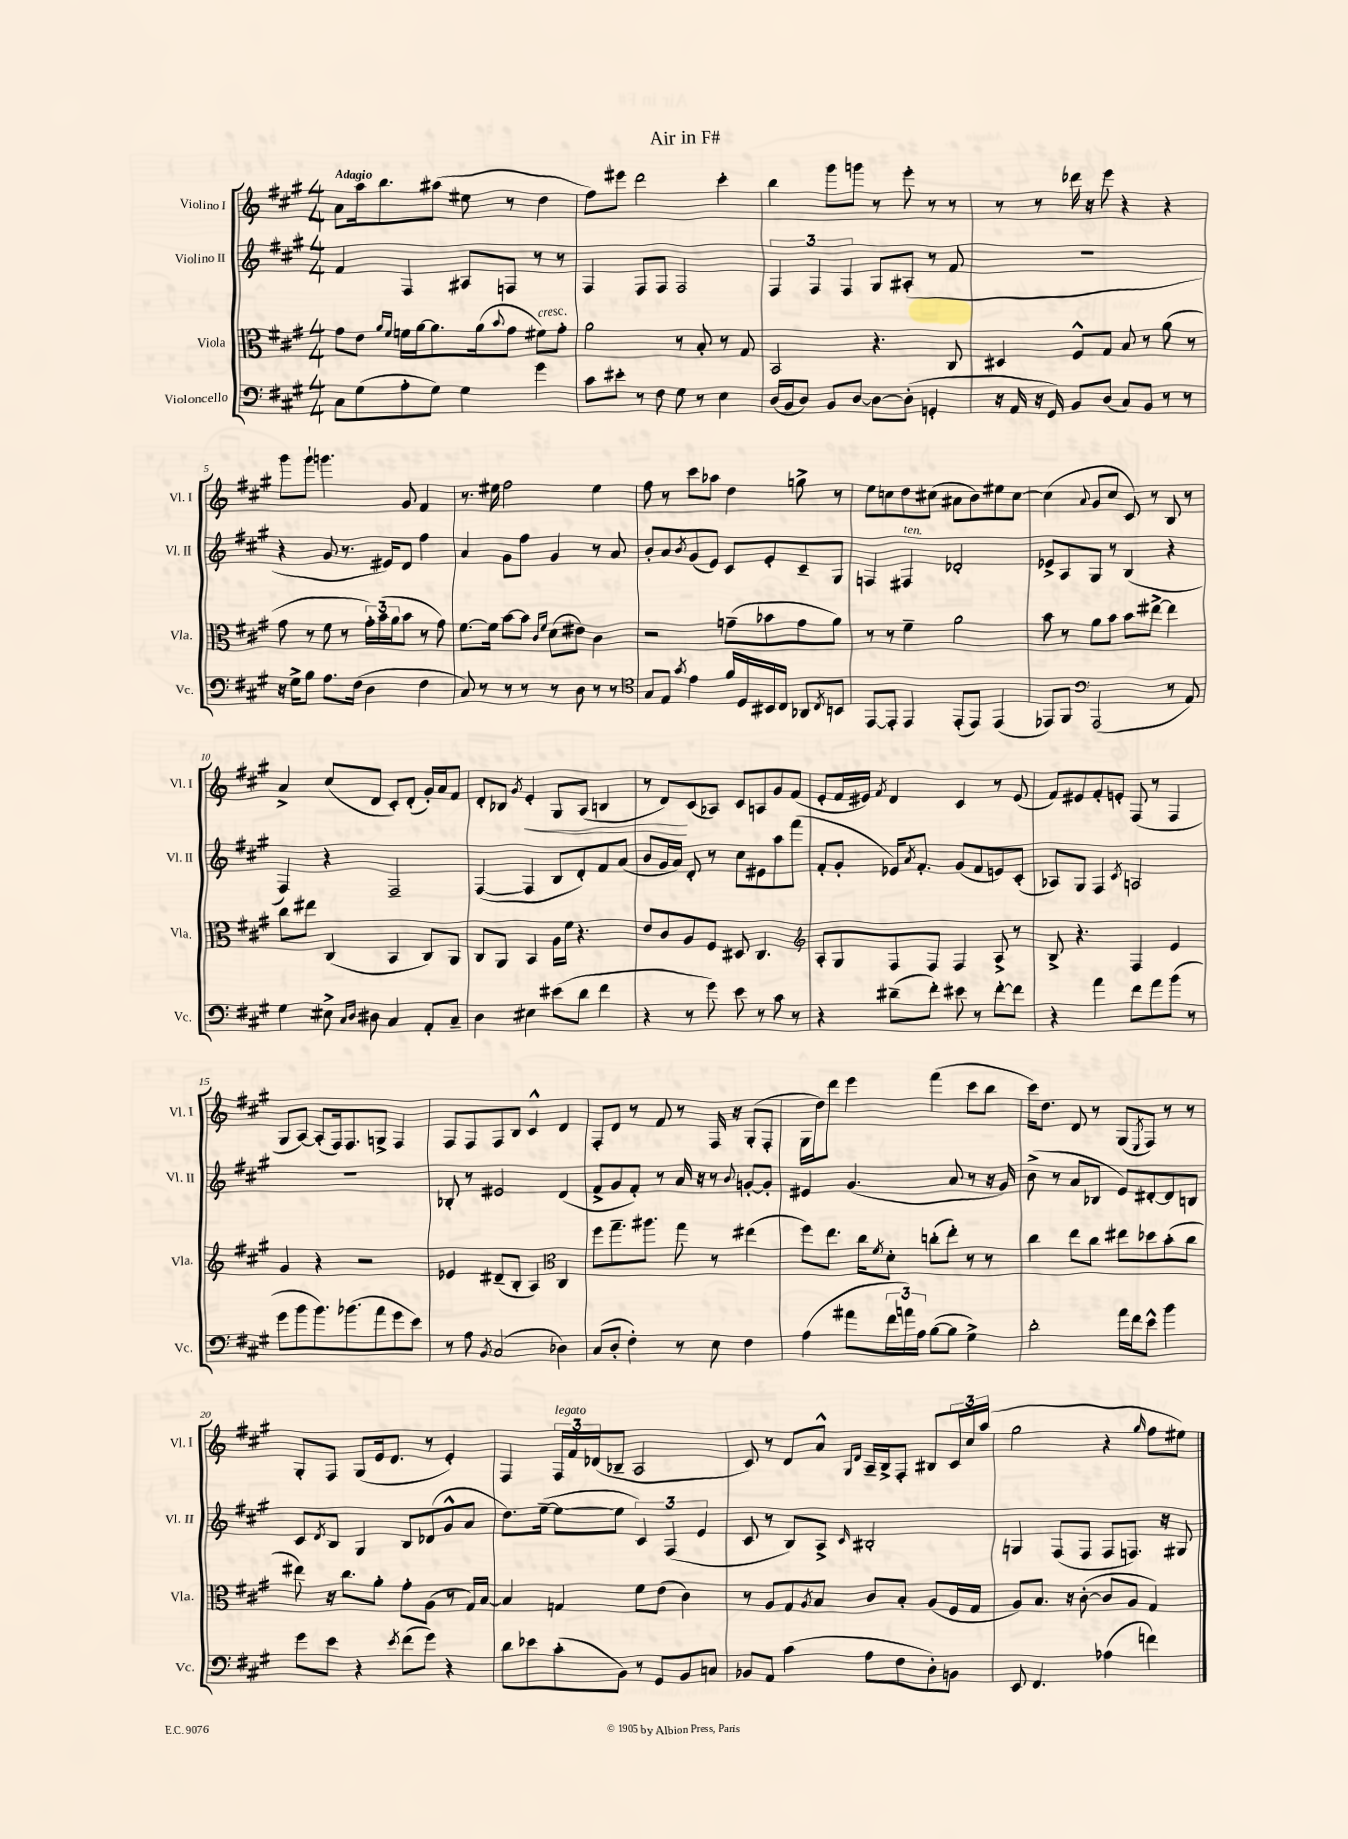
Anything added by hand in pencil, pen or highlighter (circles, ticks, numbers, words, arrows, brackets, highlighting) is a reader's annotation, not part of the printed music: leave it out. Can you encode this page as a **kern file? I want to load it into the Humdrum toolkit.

**kern	**kern	**kern	**kern	**dynam
*part4	*part3	*part2	*part1	*part1
*staff4	*staff3	*staff2	*staff1	*staff1
*I"Violoncello	*I"Viola	*I"Violino II	*I"Violino I	*
*I'Vc.	*I'Vla.	*I'Vl. II	*I'Vl. I	*
*clefF4	*clefC3	*clefG2	*clefG2	*
*k[f#c#g#]	*k[f#c#g#]	*k[f#c#g#]	*k[f#c#g#]	*
*M4/4	*M4/4	*M4/4	*M4/4	*
=1	=1	=1	=1	=1
!	!	!	!LO:TX:a:B:t=Adagio	!
8C#\L	8g#\L	4f#/	8a\L	.
(8G#\	8e\J	.	16aa\k	.
.	.	.	8.bb\	.
.	16qqa/LL	.	.	.
.	16qqf#/JJ	.	.	.
8A'\	16fn\LL	4F#/	.	.
.	[16a\J	.	.	.
8G#\J)	8.a\]	.	(8aa#X\J	.
4G#\	.	8A#X/L	8ee#X\	.
.	(16a\k	.	.	.
.	8qqb/	.	.	.
.	8g#\J	8Fn/J	8r	.
!	!LO:TX:a:i:t=cresc.	!	!	!
4g#\	8f#X\L)	8r	4dd\	.
.	8g#'\J	8r	.	.
=2	=2	=2	=2	=2
8c#\L	2a\	4F#/	8ff#\L)	.
8e#X'\J	.	.	8eee#X\J	.
8r	.	8F#/L	2ddd\	.
8F#\	.	8F#/J	.	.
8G#\	8r	2F#/	.	.
8r	8B'/	.	.	.
4E\	8r	.	4ccc#'\	.
.	8G#/	.	.	.
=3	=3	=3	=3	=3
(16D/LL	2BB/	6F#/	4bb\	.
16BB/J	.	.	.	.
8D/J)	.	.	.	.
.	.	6F#/	.	.
8BB/L	.	.	8ggg#\L	.
.	.	6F#/	.	.
[8D/J	.	.	8gggn\J	.
8D\L_	4.r	8G#/L	8r	.
(8D'\J]	.	(8A#X'/J	8eee'\	.
4GGn'/	.	8r	8r	.
.	8C#/	8f#/	8r	.
=4	=4	=4	=4	=4
16r	4D#X/	1r	8r	.
16AA/	.	.	.	.
16r	.	.	8r	.
16GG#/)	.	.	.	.
8BB/L	8F#^^/L	.	16ddd-X\	.
.	.	.	16r	.
(8D/J	8G#/J	.	8eee\	.
8C#/L)	8B/	.	4r	.
8BB/J	8r	.	.	.
8r	(8a\	.	4r	.
8r	8r	.	.	.
!!LO:LB:g=z
=5	=5	=5	=5	=5
16r	8g#\	4r	8ggg#\L	.
16G#^\KL	.	.	.	.
8B\J	8r	.	8ggg#`\J	.
8.A\L	8f#\	8g#/	4.gggn\	.
.	8r	8.r	.	.
(16F#\Jk	.	.	.	.
4D\	24g#'\LL)	.	.	.
.	(24b\	.	.	.
.	.	16e#X/KL)	.	.
.	24a\J	.	.	.
.	8b\J	8d/J	8g#/	.
4F#\	8r	4ff#\	4f#/	.
.	8g#\)	.	.	.
=6	=6	=6	=6	=6
8C#/)	[8.f#\L	4a/	8.r	.
8r	.	.	.	.
.	16f#\Jk]	.	16ee#X\	.
8r	[8b\L	8g#\L	2ff#\	.
8r	8b\J]	8ff#\J	.	.
.	16qqc#/LL	.	.	.
.	16qqf#/JJ	.	.	.
8r	(8d\L	4g#/	.	.
8D\	8e#X\J)	.	.	.
8r	4c#\	8r	4ee#\	.
8r	.	8a/	.	.
=7	=7	=7	=7	=7
*clefC4	*	*	*	*
8G#/L	2r	8b'/L	8ff#\	.
8E/J	.	8a/	8r	.
8qg#/	.	8qb/	.	.
4e\	.	(8g#/	8ccc#\L	.
.	.	8e/J)	8aa-X\J	.
16f#/LL	(8gn~\L	8c#/L	4dd\	.
16D/	.	.	.	.
16BB#X/	8b-X\	8e'/	.	.
16C#/JJ	.	.	.	.
8AA-X/L	8g\	8c#~/	8ggn^\	.
8qC#/	.	.	.	.
8BBn/J	8a\J)	8G#/J	8r	.
=8	=8	=8	=8	=8
[8EE/L	8r	4Fn/	8ee\L	.
8EE'/J]	8r	.	8ccn\	.
!	!	!LO:TX:a:i:t=ten.	!	!
4EE/	4f#~\	4F#X/	8dd\	.
.	.	.	(8cc#X\J	.
(8EE'/L	2a\	2d-X'/	8a#X\L	.
8EE/J)	.	.	8b\)	.
(4EE/	.	.	8ee#X\	.
.	.	.	[8cc#\J	.
=9	=9	=9	=9	=9
8EE-X/L)	8b\	8e-X^/L	(4cc#\]	.
8FF#/J	8r	8A/	.	.
*clefF4	*	*	*	*
.	.	.	8qqa/	.
(2AAA/	8a\L	8G#/J	8g#/L	.
.	8b\J	8r	8cc#/J	.
.	8b\L	(4B/	8c#/)	.
.	[8ee#X^\J	.	8r	.
8r	4ee#\]	4r	8B/	.
8AA/)	.	.	8r	.
!!LO:LB:g=z
=10	=10	=10	=10	=10
4G#\	8cc#\L	4F#/)	4a^/	.
.	8ee#X\J	.	.	.
8E#X^\	(4C#/	4r	(8cc#/L	.
16qqC#/LL	.	.	.	.
16qqD/JJ	.	.	.	.
8D#X\	.	.	8d/J	.
4C#/	4BB/	2F#~/	8c#'/L)	.
.	.	.	(8d'/J	.
8AA'/L	8C#/L)	.	16g#'/LL)	.
.	.	.	16a/J	.
8C#~/J	8AA/J	.	8f#/J	.
=11	=11	=11	=11	=11
4D\	8C#/L	([4F#/	8d'/L	.
.	8AA/J	.	8B-X/J	.
.	.	.	8qg#/	.
!	!	!	!	!LO:HP:b
4E#X\	4BB/	4F#/]	4e'/	<
(8e#X\L	16A\LL	8B/L	8G#/L	.
.	16f#\JJ	.	.	.
8d\J	4.r	8d'/)	(8A/J	.
4f#\	.	8f#/	4Bn/	.
.	.	(8a/J	.	.
=12	=12	=12	=12	=12
4r	8e/L	8b/L	8r	.
.	8c#/	16g#/L	8d/L)	.
.	.	16a/JJ)	.	.
8r	8A/	8d'/	(8c#/	[
8g#\)	8F#/J	8r	8A-X/J)	.
8e\	8D#X/	8cc#\L	8c#/L	.
8r	4.C#/	8e#X\	8An/	.
8c#\	.	8aa\	8g#/	.
8r	.	(8fff#\J	(8f#/J	.
=13	=13	=13	=13	=13
*	*clefG2	*	*	*
4r	8A'/L	8f#'/L	8e'/L	.
.	8G#/	8g#'/J	16f#/L	.
.	.	.	16e#X/JJ)	.
.	.	.	8qf#/	.
(8d#X~\L	8F#/	16e-X/KL)	4d/	.
.	.	8qa/	.	.
.	.	8.f#'/J	.	.
8f#'\J)	8F#/J	.	.	.
8e#X\	4F#/	(8g#/L	4c#/	.
8r	.	8f#/	.	.
[8f#'\L	8A^/	8en/)	8r	.
8f#\J]	8r	(8c#'/J	(8e#/	.
=14	=14	=14	=14	=14
4r	8B^/	8A-X/L)	8f#/L)	.
.	4.r	8G#/J	8e#X/	.
4a\	.	4F#/	8f#'/	.
.	.	.	8en'/J	.
.	.	8qc#/	.	.
8f#\L	4F#/	2An/	(8F#/	.
8a\	.	.	8r	.
(8b\J	4e/	.	4F#/	.
8r	.	.	.	.
!!LO:LB:g=z
=15	=15	=15	=15	=15
8g#\L	4g#/	1r	8G#/L	.
8b\	.	.	[8A/J)	.
8.b\)	4r	.	(8A'/L]	.
.	.	.	16F#/k)	.
(8.b-X\	.	.	8.F#/	.
.	2r	.	.	.
8a\	.	.	8Gn^/J	.
8g#\	.	.	4F#/	.
8e\J)	.	.	.	.
=16	=16	=16	=16	=16
8r	4e-X/	8B-X'/	8F#/L	.
8A\	.	8r	8F#/	.
8qBB/	.	.	.	.
(2C#/	(8d#X~/L	2e#X/	8F#/	.
.	8B'/J	.	8B/J	.
.	4A/)	.	4c#^^/	.
*	*clefC3	*	*	*
4D-X\)	4C#/	(4d/	4d/	.
=17	=17	=17	=17	=17
(8C#/L	8ff#\L	8f#^/L	8F#'/L	.
8D'/J	8.gg#~\	8g#/	8d/J	.
4F#'\)	.	8f#'/J)	8r	.
.	8.aa#X\J	.	.	.
.	.	8r	8f#/	.
8r	8gg#\	16a/	8r	.
.	.	16r	.	.
8E\	8r	8r	16F#/	.
.	.	.	16r	.
.	.	8qqb/	.	.
4F#\	(4ee#X\	[8gn'/L	(8G#'/L	.
.	.	8g'/J]	8F#'/J	.
=18	=18	=18	=18	=18
(4A\	8ff#\L)	4e#X/	16G#\LL	.
.	.	.	16dd\J)	.
.	8.ee\J	.	8ddd\J	.
8a#X\L	.	(4.g#/	4eee\	.
.	16cc#\KL	.	.	.
.	8qf#/	.	.	.
24f#\L	8d'\J	.	.	.
24an\)	.	.	.	.
24A\JJ	.	.	.	.
([8B\L	(8ccn'\L	.	(4fff#\	.
8B\J]	8ee'\J)	8a/	.	.
4G#^\)	8r	8r	8ccc#\L	.
.	8r	16r	8bb\J	.
.	.	16g#/)	.	.
=19	=19	=19	=19	=19
2d'\	4cc#\	(8b^\	16ccc#\KL)	.
.	.	.	8.dd\J	.
.	.	8r	.	.
.	8ee\L	8a/L	8d/	.
.	8cc#\J	8B-X/J	8r	.
16a\LL	8ee#X\L	8e/L)	(8G#/L	.
16f#\J	.	.	.	.
.	.	.	8qE/	.
8e^^\J	8dd-X\	[8d#X'/	8F#/J)	.
4b\	(8b'\	8d#/]	8r	.
.	8cc#\J	8Bn/J	8r	.
!!LO:LB:g=z
=20	=20	=20	=20	=20
8g#\L	8ee#X\)	8c#/L	8G#'/L	.
.	.	8qd/	.	.
8e\J	16r	8B/J	8F#/J	.
.	8.cc#\L	.	.	.
4r	.	4G#/	(8G#/L	.
.	8a'\J	.	16e/k	.
.	.	.	8.d/J	.
8qe/	.	.	.	.
(8f#\L	8g#'\L	8B/L	.	.
8g#\J)	(8A\J	(8d-X/	8r	.
4r	8r	8g#^^/	4e'/)	.
.	16G#/LL)	8a/J	.	.
.	[16B/JJ	.	.	.
=21	=21	=21	=21	=21
8d\L	4B/]	8.dd\L)	4F#/	.
8e-X\	.	.	.	.
.	.	([16ee~\Jk	.	.
!	!	!	!LO:TX:a:i:t=legato	!
(8c#'\	4Gn/	8ee\L_	24F#/LL	.
.	.	.	24f#/	.
.	.	.	(24d-X/J	.
8BB\J)	.	8ee\J]	8B-X~/J	.
8r	8f#\L	6c#/)	2A/	.
8GG#/L	(8e\J	.	.	.
.	.	(6F#/	.	.
8BB/	4c#\)	.	.	.
.	.	6e/	.	.
8Cn/J	.	.	.	.
=22	=22	=22	=22	=22
8BB-X/L	8r	8c#/	8c#/)	.
8AA/J	8A/L	8r	8r	.
(4c#\	8G#/	8B/L)	8d/L	.
.	8qA/	.	.	.
.	8B/J	8A^/J	8a^^/J	.
.	.	.	16qqG#/LL	.
.	.	16qqc#/	16qqd/JJ	.
8A\L	8c#/L	2B#X'/	16A~/LL	.
.	.	.	16B^/J	.
8F#\	8B'/J	.	8F#'/J	.
8D'\)	(8A/L	.	8B#X/L	.
8BBn\J	16F#/L	.	24c#/L	.
.	.	.	24cc#/	.
.	16G#/JJ	.	.	.
.	.	.	(24aa/JJ	.
=23	=23	=23	=23	=23
8EE/	8A/L)	4Gn/	2gg#\	.
4.FF#/	8.B/J	.	.	.
.	.	(8F#/L	.	.
.	16r	.	.	.
.	([8c#'\	8F#/J	.	.
(4A-X\	8c#/L]	8F#/L	4r	.
.	8A/J	8.Fn/J)	.	.
.	.	.	16qqgg#/	.
4fn\)	4G#/)	.	8ff#\L	.
.	.	16r	.	.
.	.	8G#X/	8ee#X\J)	.
==	==	==	==	==
*-	*-	*-	*-	*-
